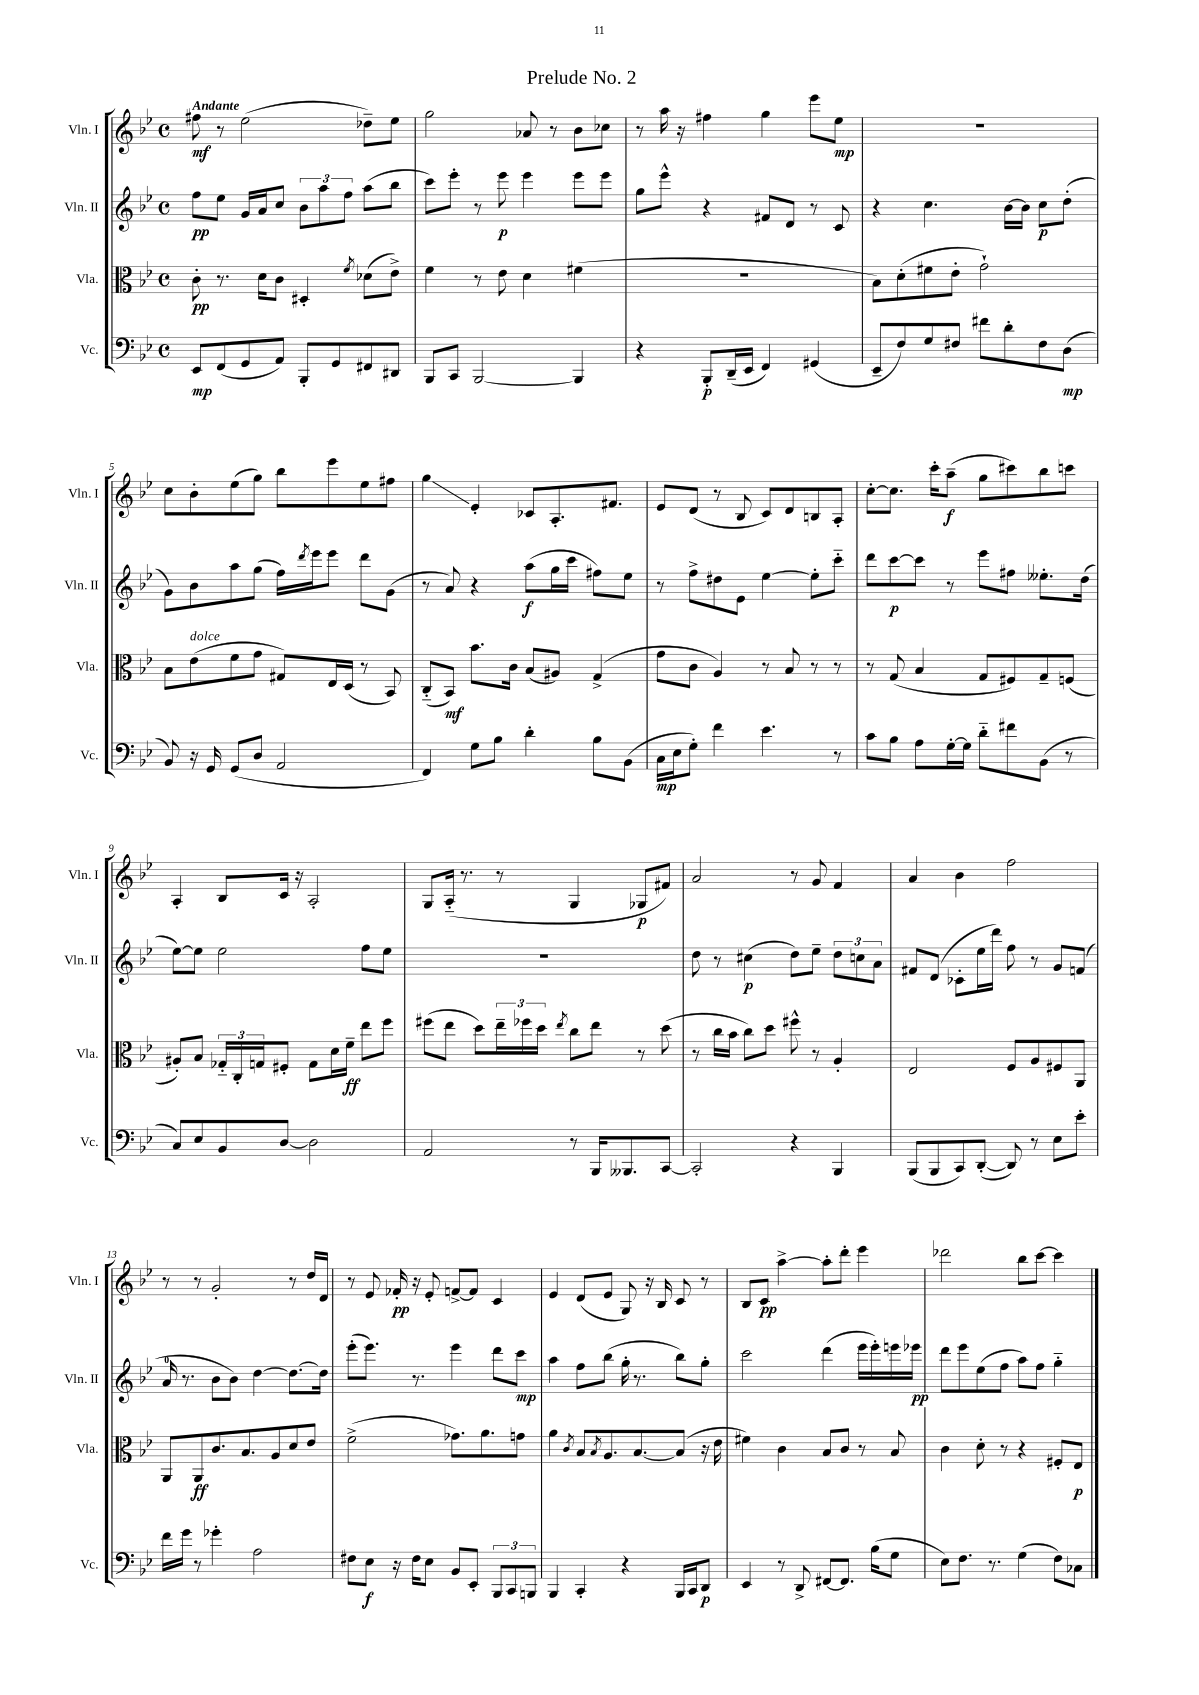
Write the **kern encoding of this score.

**kern	**kern	**kern	**kern
*staff4	*staff3	*staff2	*staff1
*clefF4	*clefC3	*clefG2	*clefG2
*k[b-e-]	*k[b-e-]	*k[b-e-]	*k[b-e-]
*M4/4	*M4/4	*M4/4	*M4/4
*met(c)	*met(c)	*met(c)	*met(c)
8EE-	8c'	8ff	8ff#
(8FF	8.r	8ee-	8r
8GG	.	16g	(2ee-
.	16d	16a	.
8AA)	8c	8cc	.
8BBB-'	4D#'	12b-	.
.	.	12aa	.
8GG	.	.	.
.	.	12ff	.
.	8qf	.	.
8FF#	(8d-	(8aa	8dd-~)
8DD#	8e-^)	8bb-	8ee-
=	=	=	=
8BBB-	4f	8ccc)	2gg
8CC	.	8eee-'	.
[2BBB-	8r	8r	.
.	8e-	8eee-	.
.	4d	4eee-	8a-
.	.	.	8r
4BBB-]	(4f#	8eee-	8b-
.	.	8eee-	8cc-
=	=	=	=
4r	1r	8gg	8r
.	.	8eee-^^	16aa
.	.	.	16r
8BBB-'	.	4r	4ff#
(16DD~	.	.	.
16EE-	.	.	.
4FF)	.	8f#	4gg
.	.	8d	.
(4GG#	.	8r	8eee-
.	.	8c	8ee-
=	=	=	=
8EE-~	8B-)	4r	1r
8F)	(8d'	.	.
8G	8f#	4.cc	.
8F#	8e-'	.	.
8f#	2g`)	.	.
8d'	.	[16b-	.
.	.	16b-]	.
8F#	.	8cc	.
(8D	.	(8dd'	.
=	=	=	=
8BB-)	8B-	8g)	8cc
16r	(8e-	8b-	8b-'
16GG	.	.	.
(8GG	8f	8aa	(8ee-
8D	8g	(8gg	8gg)
2AA	8G#)	16ff)	8bb-
.	.	8qddd	.
.	.	16eee-	.
.	16E-	8eee-	8eee-
.	(16D	.	.
.	8r	8ddd	8ee-
.	8BB-)	(8g	8ff#
=	=	=	=
4FF)	(8C'~	8r	4gg
.	8BB-)	8a)	.
8G	8.b-	4r	4e-'
8B-	.	.	.
.	16c	.	.
4d'	(8B-	(8aa	8c-
.	8A#)	16gg	8.A'
.	.	16ccc	.
8B-	(4G^	8ff#)	.
.	.	.	8.f#
(8BB-	.	8ee-	.
=	=	=	=
16C	8g	8r	8e-
16E-	.	.	.
8G')	8c	8ff^	(8d
4f	4A)	8dd#	8r
.	.	8e-	8B-
4.e-	8r	[4ee-	8c)
.	8B-	.	8d
.	8r	8ee-']	8B
8r	8r	8ccc'~	8A'
=	=	=	=
8c	8r	8ddd	[8cc'
8B-	(8G	[8ccc	8.cc]
8A	4B-	8ccc]	.
.	.	.	16ccc'
[16G'	.	8r	(8aa~
16G]	.	.	.
8d'~	8G	8eee-	8gg
8f#	8F#)	8ff#	8ccc#)
(8BB-	8G~	8.ee--'	8bb-
8r	(8F	.	8ccc
.	.	(16dd	.
=	=	=	=
8C)	8A#')	[8ee-)	4A'
8E-	8B-	8ee-]	.
8BB-	24G-'~	2ee-	8B-
.	24C'	.	.
.	24G	.	.
[8D	8F#'	.	16c
.	.	.	16r
2D]	8G	.	2A'
.	16d	.	.
.	16f~	.	.
.	8ee-	8ff	.
.	8ff	8ee-	.
=	=	=	=
2AA	(8ff#	1r	8G
.	8ee-	.	(16A'~
.	.	.	8.r
.	8dd)	.	.
.	24ee-~	.	8r
.	24ff-	.	.
.	24dd	.	.
.	8qee-	.	.
8r	8cc	.	4G
16BBB-	8ee-	.	.
8.BBB--	.	.	.
.	8r	.	8G-
[8CC	(8dd	.	8f#)
=	=	=	=
2CC']	8r	8dd	2a
.	16cc	8r	.
.	16b-	.	.
.	8cc)	(4cc#	.
.	8dd	.	.
4r	8ff#^^	8dd)	8r
.	8r	8ee-~	8g
4BBB-	4A'	12dd	4f
.	.	12cc	.
.	.	12a	.
=	=	=	=
(8BBB-	2E-	8f#	4a
8BBB-	.	(8d	.
8CC)	.	8c-'	4b-
([8DD'	.	16ee-	.
.	.	16ddd)	.
8DD])	8F	8ff	2ff
8r	8A	8r	.
8E-	8F#	8g	.
8e-'	8AA	(8f	.
=	=	=	=
16f	8AA	16a	8r
16g	.	8.r	.
8r	8AA	.	8r
4g-'	8.c	8b-	2g'
.	.	8b-)	.
.	8.B-	.	.
2A	.	[4dd	.
.	8A	.	.
.	8d	8.dd_	8r
.	8e-	.	16dd
.	.	16dd]	16d
=	=	=	=
8F#	(2f^	(8eee-'	8r
8E-	.	8.eee-)	8e-
16r	.	.	16f-'
16F#	.	8.r	16r
8E-	.	.	8e-'
8BB-	8.g-)	4eee-	[8f^
8EE-'	.	.	8f]
.	8.a	.	.
12BBB-	.	8ddd	4c
12CC	.	.	.
.	8g	8ccc	.
12BBB	.	.	.
=	=	=	=
4BBB-	4a	4aa	4e-
.	8qc	.	.
4CC'	8B-	8ff	(8d
.	8qB-	.	.
.	8.A	(8bb-	8e-
4r	.	16gg'	8G)
.	[8.B-	8.r	.
.	.	.	16r
.	.	.	16B-
16BBB-	(8B-]	8bb-)	8c
16CC	.	.	.
8DD	16r	8gg'	8r
.	16e-	.	.
=	=	=	=
4EE-	4f#)	2ccc	8B-
.	.	.	8c
8r	4c	.	[4aa^
8DD^	.	.	.
[8FF#	8B-	(4ddd	8aa']
8.FF#]	8c	.	8ddd'
.	8r	16eee-	4eee-
(16B-	.	16eee-')	.
8G	8B-	16eee	.
.	.	16eee-	.
=	=	=	=
8E-)	4c	8ddd	2ddd-
8.F	.	8eee-	.
.	8d'	(8ee-	.
8.r	.	.	.
.	8r	8ff	.
(4G	4r	8aa)	8bb-
.	.	8ff	[8ccc
8F)	8F#'	4gg'~	4ccc]
8C-	8E-	.	.
==	==	==	==
*-	*-	*-	*-
